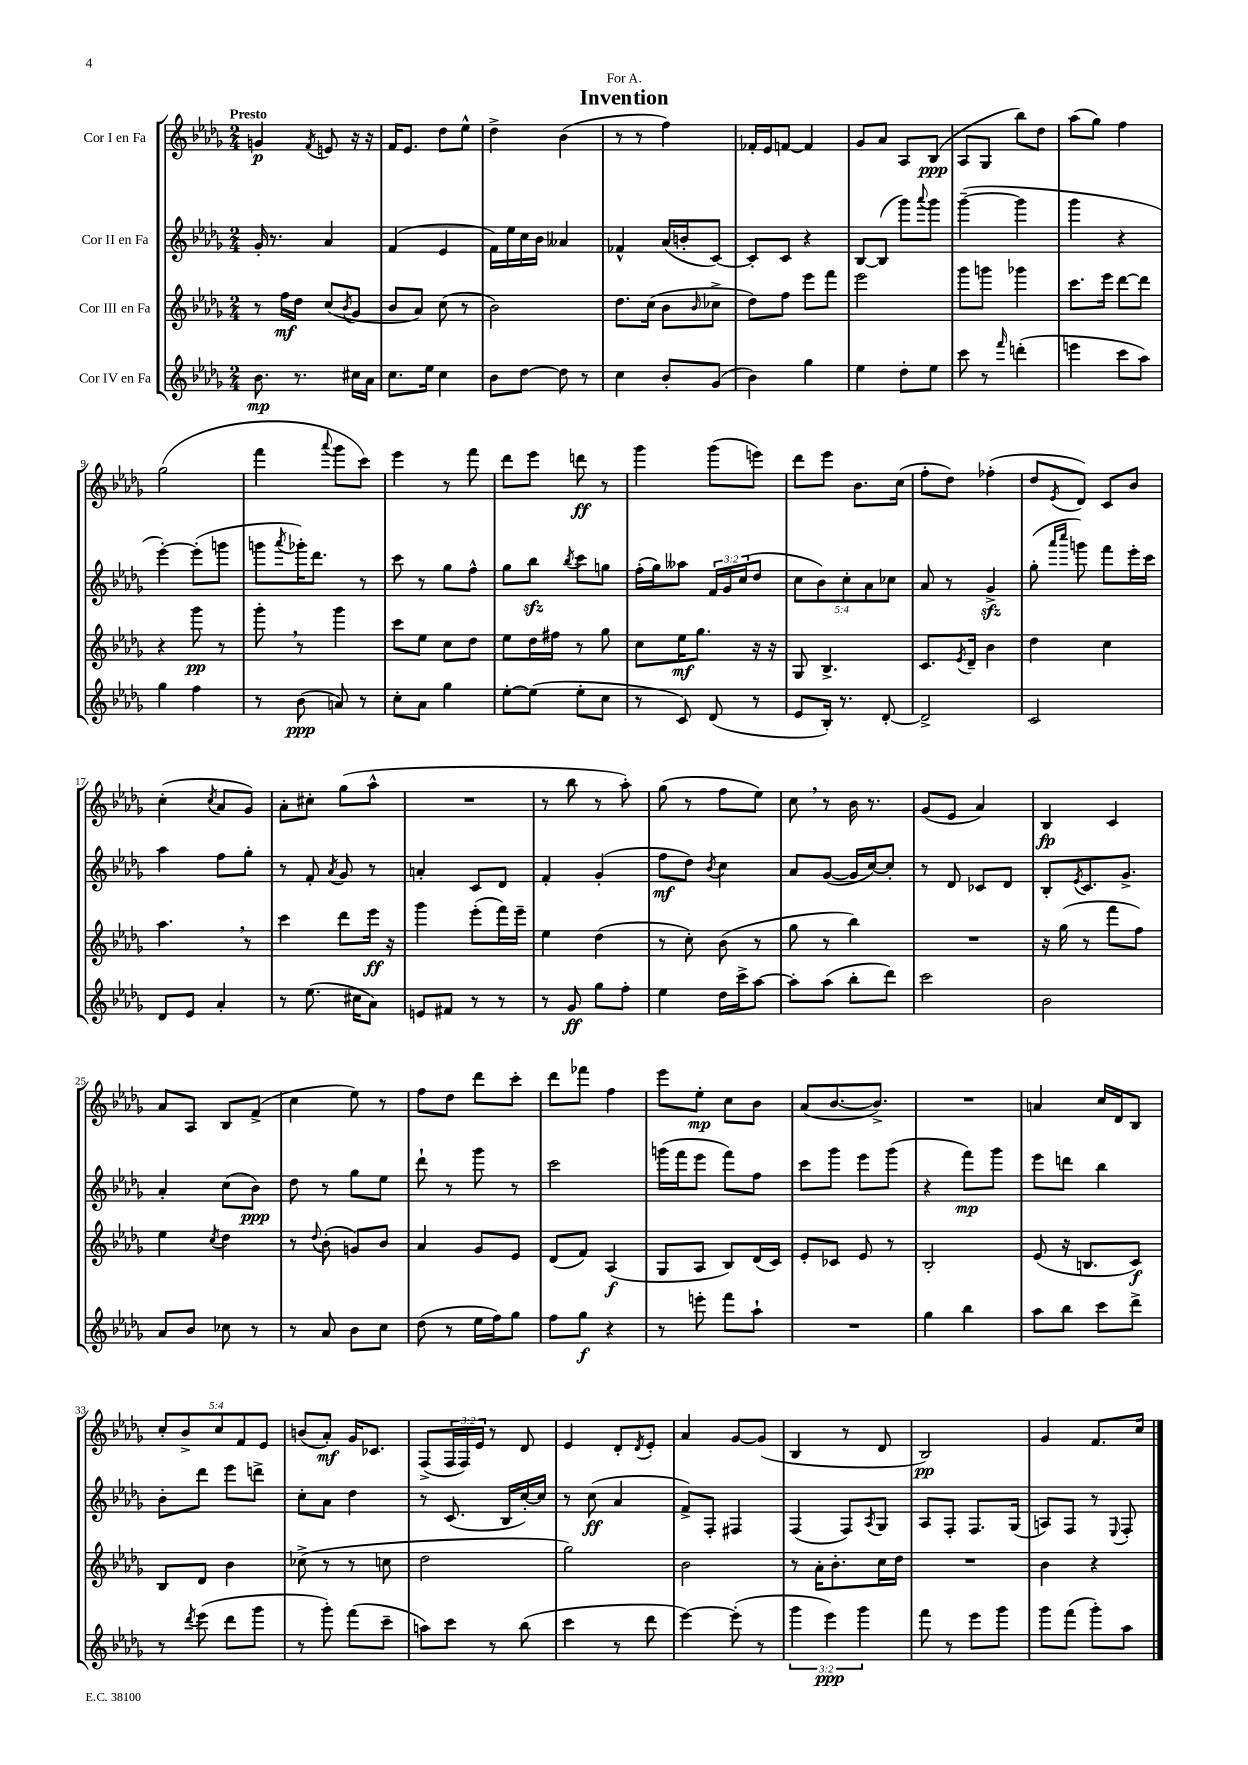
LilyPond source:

\header { title = "Invention" dedication = "For A." }
<<
\new StaffGroup <<
\new Staff = "s0" \with { instrumentName = "Cor I en Fa" } {
    \clef treble \key des \major \numericTimeSignature \time 2/4 \override Staff.TupletNumber.text = #tuplet-number::calc-fraction-text \tempo "Presto"
    g'4\p \acciaccatura { f'8 } e'8 r16 r16 |
    f'16 ees'8. des''8 ees''8-^ |
    des''4-> bes'4( |
    r8 r8 f''4) |
    fes'16-. ees'16 f'8~ f'4 |
    ges'8 aes'8 aes8 bes8\ppp( |
    aes8 ges8 bes''8) des''8 |
    aes''8( ges''8) f''4 |
    ges''2( |
    f'''4 \appoggiatura { aes'''8 } ges'''8 c'''8) |
    ees'''4 r8 f'''8 |
    des'''8 ees'''8 d'''8\ff r8 |
    ges'''4 ges'''8( e'''8) |
    des'''8 ees'''8 bes'8. c''16( |
    f''8-. des''8) fes''4-.( |
    des''8 \acciaccatura { ees'8 } des'8) c'8 bes'8 |
    c''4-.( \acciaccatura { c''8 } aes'8 ges'8) |
    aes'8-. cis''8-. ges''8( aes''8-^ |
    R2 |
    r8 bes''8 r8 aes''8-.) |
    ges''8( r8 f''8 ees''8) |
    c''8 \breathe r8 bes'16 r8. |
    ges'8( ees'8 aes'4) |
    bes4\fp c'4 |
    aes'8 aes8 bes8 f'8->( |
    c''4 ees''8) r8 |
    f''8 des''8 des'''8 c'''8-. |
    des'''8 fes'''8 f''4 |
    ees'''8 ees''8-.\mp c''8 bes'8 |
    aes'8( bes'8.~ bes'8.->) |
    R2 |
    a'4 c''16 des'16 bes8 |
    \tuplet 5/4 { c''8-. bes'8-> c''8 f'8 ees'8 } |
    b'8( aes'8-.\mf) ges'16 ces'8. |
    f8->( \tuplet 3/2 { f16 f16) ees'16 } r8 des'8 |
    ees'4 des'8-. \acciaccatura { des'8 } ees'8-. |
    aes'4 ges'8~ ges'8( |
    bes4 r8 des'8 |
    bes2\pp) |
    ges'4 f'8. c''16 \bar "|." |
}
\new Staff = "s1" \with { instrumentName = "Cor II en Fa" } {
    \clef treble \key des \major \numericTimeSignature \time 2/4 \override Staff.TupletNumber.text = #tuplet-number::calc-fraction-text
    ges'16-. r8. aes'4 |
    f'4( ees'4 |
    f'16) ees''16 c''16 bes'16 aeses'4 |
    fes'4-^ aes'16( b'16-. c'8~) |
    c'8-. c'8 r4 |
    bes8~ bes8( ges'''8) \appoggiatura { aes'''8 } ges'''8 |
    ges'''4~--( ges'''4 |
    ges'''4 r4 |
    ees'''4~-.) ees'''8-.( g'''8 |
    g'''8 \acciaccatura { aes'''8 } ges'''16-.) des'''8. r8 |
    c'''8 r8 ges''8 f''8-^ |
    ges''8 bes''8\sfz \acciaccatura { bes''8 } c'''8 g''8 |
    f''16-.( ges''16) aeses''8 \tuplet 3/2 { f'16 ges'16 c''16( } des''8 |
    \tuplet 5/4 { c''8 bes'8) c''8-. aes'8 ces''8 } |
    aes'8 r8 ges'4->\sfz |
    ges''8-.( \grace { aes'''16 c''''16 } g'''8) f'''8 ees'''16-. c'''16 |
    aes''4 f''8 ges''8-. |
    r8 f'8-. \acciaccatura { aes'8 } ges'8 r8 |
    a'4-. c'8 des'8 |
    f'4-. ges'4-.( |
    f''8\mf des''8) \acciaccatura { bes'8 } c''4 |
    aes'8 ges'8~( ges'16 c''16~) c''8-. |
    r8 des'8 ces'8 des'8 |
    bes8-. \acciaccatura { ees'8 } c'8. ges'8.-> |
    aes'4-. c''8( bes'8\ppp) |
    des''8 r8 ges''8 ees''8 |
    des'''8-! r8 ges'''8 r8 |
    c'''2 |
    g'''16( f'''16 ees'''8 f'''8) f''8 |
    c'''8 ges'''8 ees'''8 ges'''8( |
    r4 f'''8\mp) ges'''8 |
    ees'''8 d'''8 bes''4 |
    bes'8-. des'''8 ees'''8 d'''8-> |
    c''8-. aes'8 des''4 |
    r8 c'8.( bes16 c''16~-.) c''16 |
    r8 c''8\ff( aes'4 |
    f'8->) f8-. fis4 |
    f4( f8) \acciaccatura { aes8 } ges8 |
    aes8 f8-. f8. ges16( |
    a8) f8 r8 \appoggiatura { ees8 } f8-. \bar "|." |
}
\new Staff = "s2" \with { instrumentName = "Cor III en Fa" } {
    \clef treble \key des \major \numericTimeSignature \time 2/4
    r8 f''16\mf des''16 c''8( \acciaccatura { bes'8 } ges'8 |
    bes'8 aes'8) c''8( r8 |
    bes'2) |
    des''8. c''16( bes'8 \grace { bes'16 } ces''8-> |
    des''8) f''8 ees'''8 f'''8 |
    ees'''2 |
    ges'''8 g'''8 ges'''4 |
    c'''8. ees'''16 des'''8~ des'''8 |
    r4 ges'''8\pp r8 |
    ges'''8-. \breathe r8 ges'''4 |
    c'''8 ees''8 c''8 des''8 |
    ees''8 des''16 fis''16 r8 ges''8 |
    c''8 ees''16\mf ges''8. r16 r16 |
    ges8 bes4.-> |
    c'8. \acciaccatura { ees'8 } des'16-- bes'4 |
    des''4 c''4 |
    aes''4. \breathe r8 |
    c'''4 des'''8 ees'''16\ff r16 |
    ges'''4 ees'''8-.( f'''16) ees'''16-- |
    ees''4 des''4( |
    r8 c''8-.) bes'8( r8 |
    ges''8 r8 bes''4) |
    R2 |
    r16 ges''16( r8 f'''8 f''8) |
    ees''4 \acciaccatura { c''8 } des''4 |
    r8 \appoggiatura { des''8 } bes'8-.( g'8) bes'8 |
    aes'4 ges'8 ees'8 |
    des'8( f'8) aes4\f( |
    ges8 aes8 bes8) des'16( c'16) |
    ees'8-. ces'8 ees'8 r8 |
    bes2-. |
    ees'8( r16 b8. c'8\f) |
    bes8 des'8 bes'4 |
    ces''8->( r8 r8 c''8 |
    des''2 |
    ges''2) |
    bes'2 |
    r8 aes'16-. bes'8.-. c''16 des''16 |
    R2 |
    bes'4 r4 \bar "|." |
}
\new Staff = "s3" \with { instrumentName = "Cor IV en Fa" } {
    \clef treble \key des \major \numericTimeSignature \time 2/4 \override Staff.TupletNumber.text = #tuplet-number::calc-fraction-text
    bes'8.\mp r8. cis''16 aes'16 |
    c''8. ees''16 c''4 |
    bes'8 des''8~ des''8 r8 |
    c''4 bes'8-. ges'8( |
    bes'4) ges''4 |
    ees''4 des''8-. ees''8 |
    c'''8 r8 \grace { f'''16 } d'''4-.( |
    e'''4 c'''8 aes''8) |
    ges''4 f''4 |
    r8 bes'8\ppp( a'8) r8 |
    c''8-. aes'8 ges''4 |
    ees''8~-. ees''8( ees''8-. c''8 |
    r8 c'8) des'8( r8 |
    ees'8 bes16-.) r8. des'8~-. |
    des'2-> |
    c'2 |
    des'8 ees'8 aes'4-. |
    r8 ees''8.( cis''16 aes'8) |
    e'8 fis'8 r8 r8 |
    r8 ges'8\ff ges''8 f''8-. |
    ees''4 des''16 c'''16-> aes''8~ |
    aes''8-. aes''8( bes''8-. des'''8) |
    c'''2 |
    bes'2 |
    aes'8 bes'8 ces''8 r8 |
    r8 aes'8 bes'8 c''8 |
    des''8( r8 ees''16 f''16) ges''8 |
    f''8 ges''8\f r4 |
    r8 e'''8-. f'''8 aes''8-! |
    R2 |
    ges''4 bes''4 |
    aes''8 bes''8 c'''8 des'''8-> |
    r8 \acciaccatura { des'''8 } ees'''8( des'''8 ges'''8 |
    r8 ges'''8-.) f'''8( c'''8-- |
    a''8) c'''8 r8 bes''8( |
    c'''4 r8 des'''8 |
    ees'''4~) ees'''8-.( r8 |
    \tuplet 3/2 { ges'''4 ees'''4\ppp) ges'''4 } |
    f'''8 r8 ees'''8 ges'''8 |
    ges'''8 f'''8( ges'''8-.) aes''8 \bar "|." |
}
>>
>>
